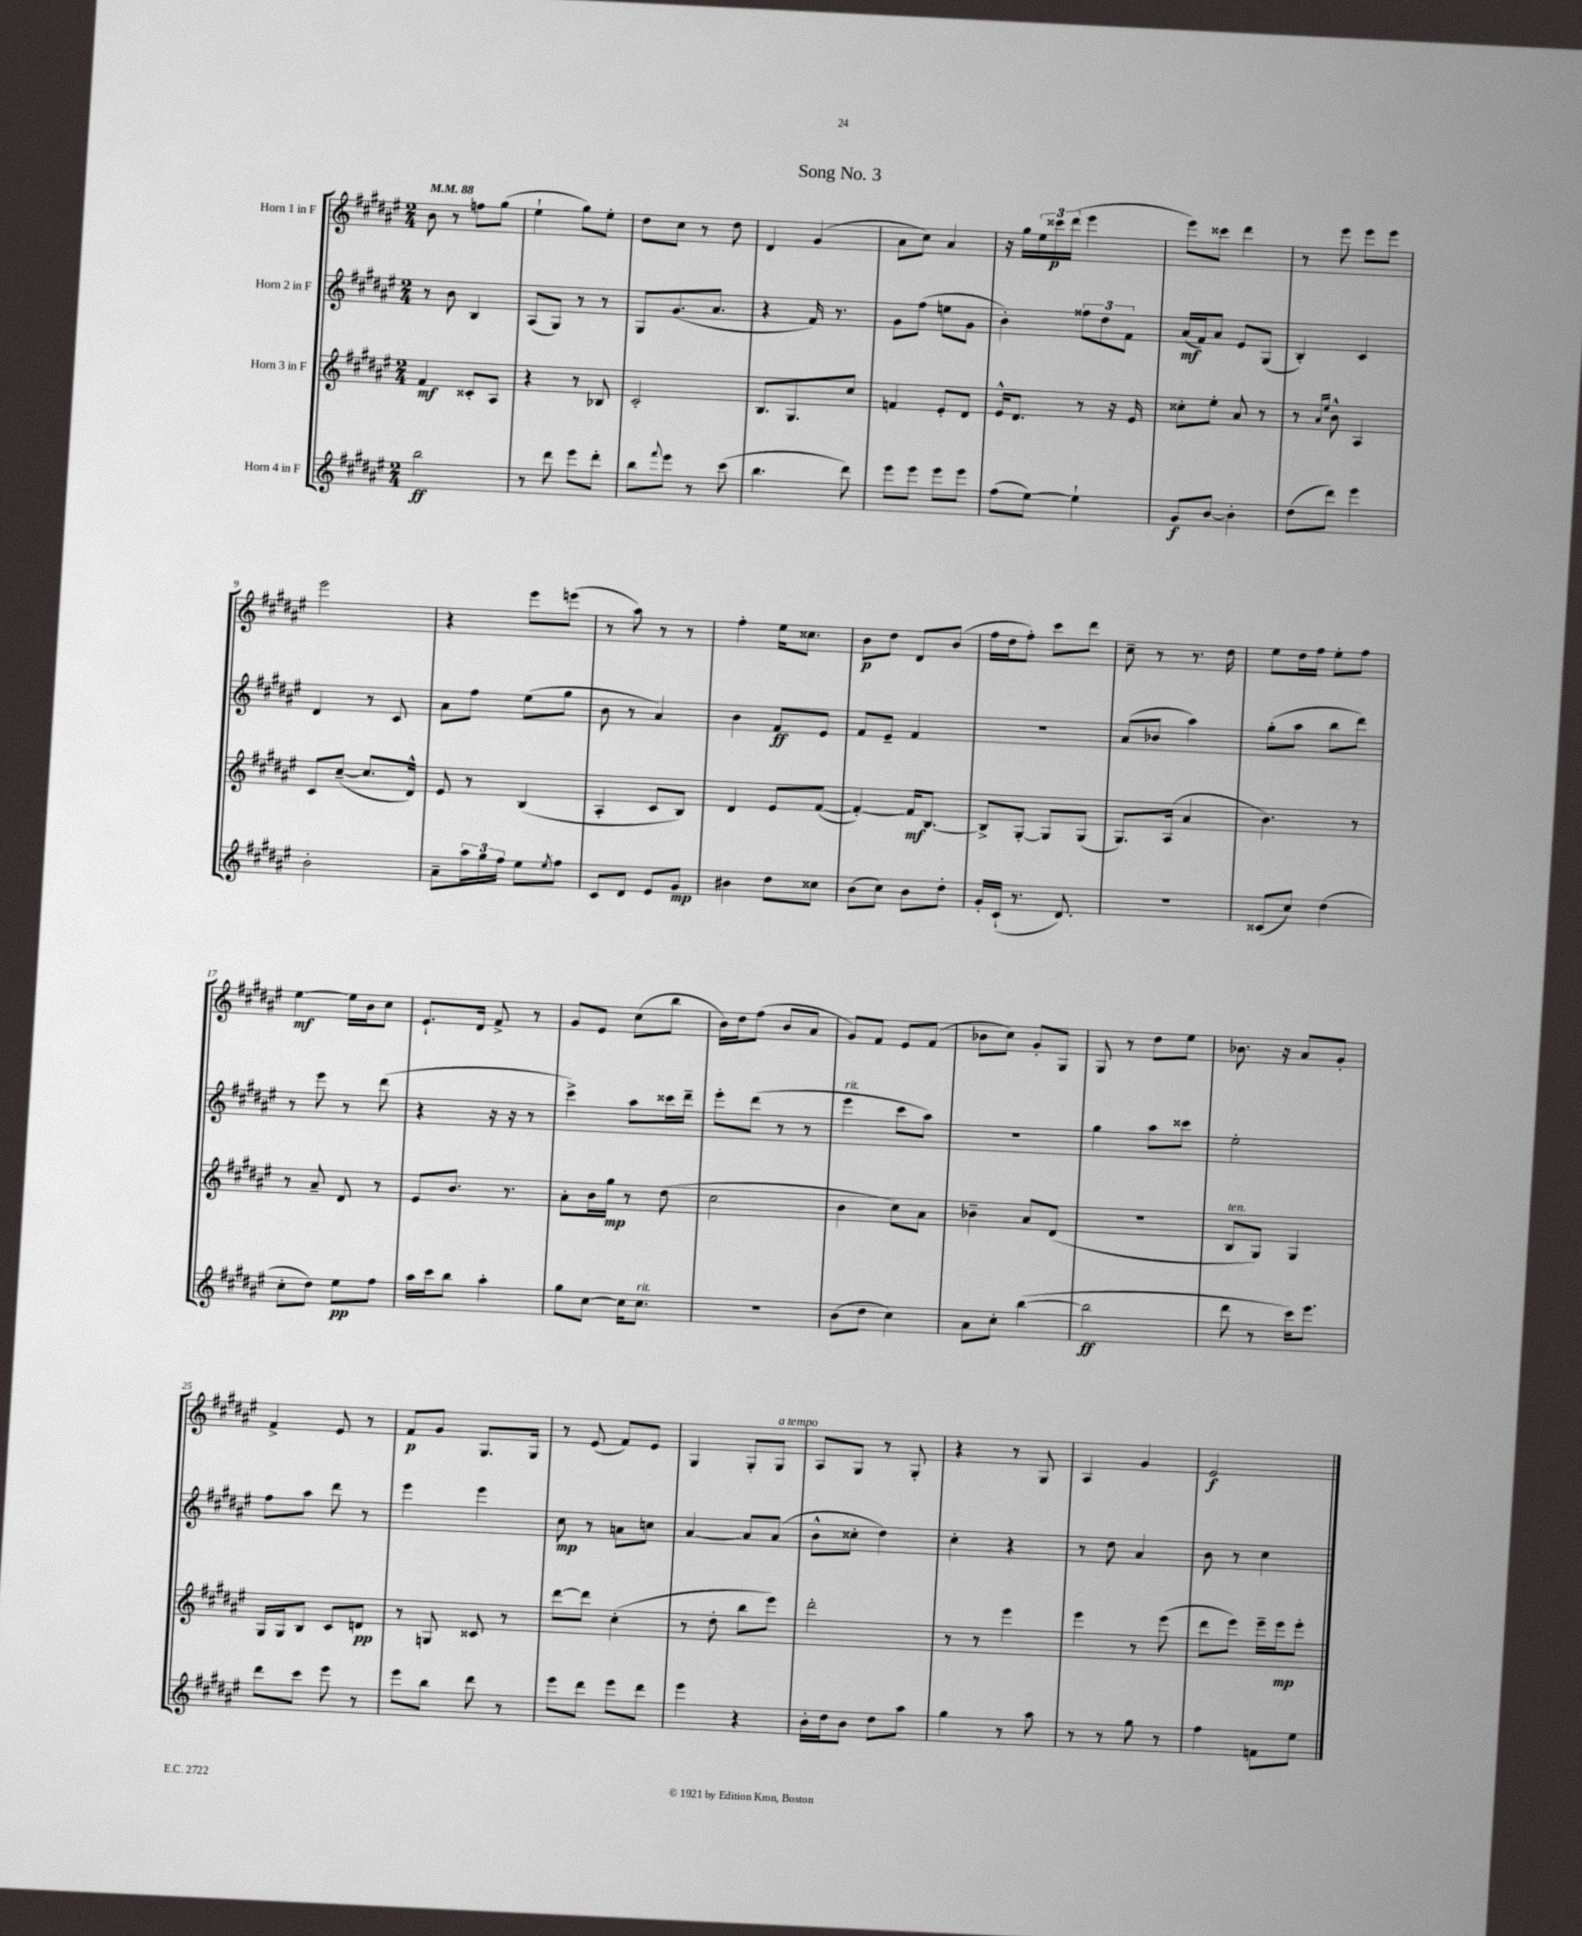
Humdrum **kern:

**kern	**dynam	**kern	**dynam	**kern	**dynam	**kern	**dynam
*part4	*part4	*part3	*part3	*part2	*part2	*part1	*part1
*staff4	*staff4	*staff3	*staff3	*staff2	*staff2	*staff1	*staff1
*I"Horn 4 in F	*	*I"Horn 3 in F	*	*I"Horn 2 in F	*	*I"Horn 1 in F	*
*clefG2	*	*clefG2	*	*clefG2	*	*clefG2	*
*k[f#c#g#d#a#e#]	*	*k[f#c#g#d#a#e#]	*	*k[f#c#g#d#a#e#]	*	*k[f#c#g#d#a#e#]	*
*M2/4	*	*M2/4	*	*M2/4	*	*M2/4	*
*MM88	*	*MM88	*	*MM88	*	*MM88	*
=1	=1	=1	=1	=1	=1	=1	=1
2bb\	ff	4f#/	mf	8r	.	8b\	.
.	.	.	.	8b\	.	8r	.
.	.	8c##X'/L	.	4B/	.	8ffn\L	.
.	.	8A#/J	.	.	.	(8gg#\J	.
=2	=2	=2	=2	=2	=2	=2	=2
8r	.	4r	.	(8A#/L	.	4ee#`\	.
8ddd#\	.	.	.	8G#/J)	.	.	.
8eee#\L	.	8r	.	8r	.	8gg#\L)	.
8ddd#'\J	.	8B-X/	.	8r	.	8ee#'\J	.
=3	=3	=3	=3	=3	=3	=3	=3
8bb\L	.	2c#'/	.	8G#/L	.	8dd#\L	.
8qqfff#/	.	.	.	.	.	.	.
8eee#\J	.	.	.	(8.g#/	.	8cc#\J	.
8r	.	.	.	.	.	8r	.
.	.	.	.	8.a#/J	.	.	.
(8ccc#\	.	.	.	.	.	8dd#\	.
=4	=4	=4	=4	=4	=4	=4	=4
4.bb\	.	8.B/L	.	4r	.	4d#/	.
.	.	8.G#/	.	.	.	.	.
.	.	.	.	16f#/)	.	(4g#/	.
.	.	.	.	8.r	.	.	.
8ddd#\)	.	8cc#/J	.	.	.	.	.
=5	=5	=5	=5	=5	=5	=5	=5
8eee#\L	.	4fn/	.	8g#\L	.	8a#\L	.
8eee#\J	.	.	.	(8ff#\J	.	8cc#\J)	.
8eee#\L	.	8e#'/L	.	8een\L	.	4a#/	.
8eee#\J	.	8d#/J	.	8g#\J	.	.	.
=6	=6	=6	=6	=6	=6	=6	=6
(8ff#\L	.	16e#^^/KL	.	4b'\)	.	16r	.
.	.	8.d#/J	.	.	.	16gg#\LL	.
[8ee#\J)	.	.	.	.	.	24ee#\	.
.	.	.	.	.	.	24ccc##X\	p
.	.	.	.	.	.	(24ddd#\JJ	.
4ee#`\]	.	8r	.	12ff##X\L	.	4eee#\	.
.	.	.	.	12dd#\	.	.	.
.	.	16r	.	.	.	.	.
.	.	.	.	12f#\J	.	.	.
.	.	16e#/	.	.	.	.	.
=7	=7	=7	=7	=7	=7	=7	=7
8g#/L	f	8cc##X'\L	.	(16a#/LL	mf	8eee#\L)	.
.	.	.	.	16f#/J)	.	.	.
[8b/J	.	8ee#'\J	.	8a#/J	.	8ccc##X\J	.
4b'\]	.	8a#/	.	8e#/L	.	4ddd#\	.
.	.	8r	.	(8G#/J	.	.	.
=8	=8	=8	=8	=8	=8	=8	=8
(8dd#\L	.	8r	.	4B'/)	.	8r	.
.	.	16qqa#/LL	.	.	.	.	.
.	.	16qqee#/JJ	.	.	.	.	.
8ddd#\J)	.	8b^^\	.	.	.	8eee#\	.
4eee#\	.	4A#/	.	4c#/	.	8eee#\L	.
.	.	.	.	.	.	8eee#\J	.
!!LO:LB:g=z
=9	=9	=9	=9	=9	=9	=9	=9
2b'\	.	8c#/L	.	4d#/	.	2eee#\	.
.	.	([8cc#~/J	.	.	.	.	.
.	.	8.cc#/L]	.	8r	.	.	.
.	.	.	.	8c#/	.	.	.
.	.	16d#^^/Jk)	.	.	.	.	.
=10	=10	=10	=10	=10	=10	=10	=10
8a#~\L	.	8e#/	.	8a#\L	.	4r	.
24aa#\L	.	8r	.	8ff#\J	.	.	.
24gg#\	.	.	.	.	.	.	.
24ff#\JJ	.	.	.	.	.	.	.
8ee#\L	.	(4B/	.	(8ee#\L	.	8eee#\L	.
8qee#/	.	.	.	.	.	.	.
8ff#\J	.	.	.	8gg#\J	.	(8eeen\J	.
=11	=11	=11	=11	=11	=11	=11	=11
8c#/L	.	4A#'/	.	8b\	.	8r	.
8d#/J	.	.	.	8r	.	8aa#\)	.
8e#/L	.	8c#/L	.	4a#/)	.	8r	.
8g#/J	mp	8B/J)	.	.	.	8r	.
=12	=12	=12	=12	=12	=12	=12	=12
4b#X\	.	4d#/	.	4b\	.	4ff#'\	.
8dd#\L	.	8e#/L	.	8f#/L	ff	16ee#\KL	.
.	.	.	.	.	.	8.cc##X\J	.
8cc##X\J	.	([8f#/J	.	8e#/J	.	.	.
=13	=13	=13	=13	=13	=13	=13	=13
(8b\L	.	4f#'/_)	.	8f#/L	.	8b\L	p
8cc#\J)	.	.	.	8e#~/J	.	8dd#\J	.
8b\L	.	16f#/KL]	mf	4f#/	.	8d#/L	.
.	.	[8.B/J	.	.	.	.	.
8dd#'\J	.	.	.	.	.	(8b/J	.
=14	=14	=14	=14	=14	=14	=14	=14
16g#'/LL	.	8B^/L]	.	2r	.	16ff#\LL	.
(16c#`/JJ	.	.	.	.	.	16dd#\J	.
8.r	.	[8G#'/J	.	.	.	8ff#'\J)	.
.	.	8G#/L]	.	.	.	8ccc#\L	.
8.d#/)	.	.	.	.	.	.	.
.	.	(8G#/J	.	.	.	8ddd#\J	.
=15	=15	=15	=15	=15	=15	=15	=15
2r	.	8.G#/L)	.	(8a#/L	.	8cc#~\	.
.	.	.	.	8b-X/J	.	8r	.
.	.	(16A#/Jk	.	.	.	.	.
.	.	4a#/	.	4aa#\)	.	8.r	.
.	.	.	.	.	.	16dd#\	.
=16	=16	=16	=16	=16	=16	=16	=16
(8c##X/L	.	4.b\)	.	(8gg#'\L	.	8ee#\L	.
8cc#/J)	.	.	.	8aa#\J	.	16dd#\L	.
.	.	.	.	.	.	16ff#\JJ	.
(4dd#\	.	.	.	8bb\L	.	8ee#'\L	.
.	.	8r	.	8ddd#\J)	.	8ff#\J	.
!!LO:LB:g=z
=17	=17	=17	=17	=17	=17	=17	=17
8cc#'\L	.	8r	.	8r	.	[4ee#\	mf
8dd#\J)	.	8a#~/	.	8eee#\	.	.	.
8ee#\L	pp	8d#/	.	8r	.	16ee#\LL]	.
.	.	.	.	.	.	16b\J	.
8ff#\J	.	8r	.	(8ddd#\	.	8cc#\J	.
=18	=18	=18	=18	=18	=18	=18	=18
16aa#\LL	.	8e#/L	.	4r	.	8.e#`/L	.
16ccc#\J	.	.	.	.	.	.	.
8bb\J	.	8.b/J	.	.	.	.	.
.	.	.	.	.	.	16d#/Jk	.
4aa#'\	.	.	.	16r	.	8f#^/	.
.	.	8.r	.	16r	.	.	.
.	.	.	.	8r	.	8r	.
=19	=19	=19	=19	=19	=19	=19	=19
8gg#\L	.	8a#'\L	.	4ccc#^\)	.	8g#/L	.
[8cc#\J	.	16b\L	.	.	.	8e#/J	.
.	.	16gg#\JJ	mp	.	.	.	.
16cc#\KL]	.	8r	.	8aa#\L	.	(8cc#\L	.
!LO:TX:a:i:t=rit.	!	!	!	!	!	!	!
8.cc#\J	.	.	.	.	.	.	.
.	.	(8dd#\	.	16ccc##X\L	.	8bb\J	.
.	.	.	.	16ddd#~\JJ	.	.	.
=20	=20	=20	=20	=20	=20	=20	=20
2r	.	2cc#\	.	8eee#'\L	.	16b\LL)	.
.	.	.	.	.	.	16dd#\J	.
.	.	.	.	(8ddd#\J	.	(8ff#\J	.
.	.	.	.	8r	.	8b/L	.
.	.	.	.	8r	.	8a#/J	.
=21	=21	=21	=21	=21	=21	=21	=21
!	!	!	!	!LO:TX:a:i:t=rit.	!	!	!
(8b\L	.	4b\	.	4eee#\	.	8g#/L)	.
8dd#\J	.	.	.	.	.	8f#/J	.
4cc#\)	.	8cc#\L)	.	8ccc#\L	.	8e#/L	.
.	.	8a#\J	.	8aa#\J)	.	(8f#/J	.
=22	=22	=22	=22	=22	=22	=22	=22
8a#\L	.	4b-X~\	.	2r	.	8b-X\L	.
8cc#'\J	.	.	.	.	.	8cc#\J)	.
([4bb\	.	8a#/L	.	.	.	8g#'/L	.
.	.	(8d#/J	.	.	.	8G#/J	.
=23	=23	=23	=23	=23	=23	=23	=23
2bb\]	ff	2r	.	4gg#\	.	8G#/	.
.	.	.	.	.	.	8r	.
.	.	.	.	8aa#\L	.	8dd#\L	.
.	.	.	.	8ccc##X\J	.	8ee#\J	.
=24	=24	=24	=24	=24	=24	=24	=24
!	!	!LO:TX:a:i:t=ten.	!	!	!	!	!
8ddd#\	.	8B/L	.	2ee#'\	.	8.b-X\	.
8r	.	8G#/J)	.	.	.	.	.
.	.	.	.	.	.	16r	.
16ccc#\KL)	.	4G#/	.	.	.	8a#/L	.
8.eee#\J	.	.	.	.	.	.	.
.	.	.	.	.	.	8g#'/J	.
!!LO:LB:g=z
=25	=25	=25	=25	=25	=25	=25	=25
8ddd#\L	.	16G#/LL	.	8ff#\L	.	4f#^/	.
.	.	16G#/J	.	.	.	.	.
8ccc#\J	.	8B/J	.	8aa#\J	.	.	.
8eee#\	.	8c#/L	.	8ddd#\	.	8e#/	.
8r	.	8dn/J	pp	8r	.	8r	.
=26	=26	=26	=26	=26	=26	=26	=26
8eee#\L	.	8r	.	4eee#\	.	8f#/L	p
8bb\J	.	8Gn/	.	.	.	8g#/J	.
8ddd#\	.	8c##X/	.	4eee#\	.	8.G#/L	.
8r	.	8r	.	.	.	.	.
.	.	.	.	.	.	16G#/Jk	.
=27	=27	=27	=27	=27	=27	=27	=27
8eee#\L	.	[8ddd#\L	.	8cc#\	mp	8r	.
8ddd#\J	.	8ddd#\J]	.	8r	.	(8e#/	.
8eee#\L	.	(4cc#'\	.	8an\L	.	8f#/L)	.
8ddd#\J	.	.	.	8ccn\J	.	8e#/J	.
=28	=28	=28	=28	=28	=28	=28	=28
4eee#\	.	8r	.	[4a#/	.	4G#/	.
.	.	8dd#'\	.	.	.	.	.
4r	.	8bb\L	.	8a#/L]	.	8G#'/L	.
!	!	!	!	!	!	!LO:TX:a:i:t=a tempo	!
.	.	8eee#\J)	.	(8a#/J	.	8G#/J	.
=29	=29	=29	=29	=29	=29	=29	=29
16b'\LL	.	2ddd#'\	.	8b^^\L	.	8A#/L	.
16dd#\J	.	.	.	.	.	.	.
8b\J	.	.	.	8cc##X'\J	.	8G#/J	.
8dd#\L	.	.	.	4dd#\)	.	8r	.
8aa#\J	.	.	.	.	.	8G#'/	.
=30	=30	=30	=30	=30	=30	=30	=30
4gg#\	.	8r	.	4cc#'\	.	4r	.
.	.	8r	.	.	.	.	.
8r	.	4eee#\	.	4r	.	8r	.
8aa#\	.	.	.	.	.	8G#/	.
=31	=31	=31	=31	=31	=31	=31	=31
8r	.	4eee#\	.	8r	.	4A#/	.
8r	.	.	.	8dd#\	.	.	.
8gg#\	.	8r	.	4a#/	.	4g#/	.
8r	.	(8eee#\	.	.	.	.	.
=32	=32	=32	=32	=32	=32	=32	=32
4ff#\	.	8ddd#\L	.	8b\	.	2e#/	f
.	.	8eee#\J)	.	8r	.	.	.
8fn\L	.	16eee#~\LL	.	4cc#\	.	.	.
.	.	16eee#\J	mp	.	.	.	.
8ee#\J	.	8eee#'\J	.	.	.	.	.
==	==	==	==	==	==	==	==
*-	*-	*-	*-	*-	*-	*-	*-
